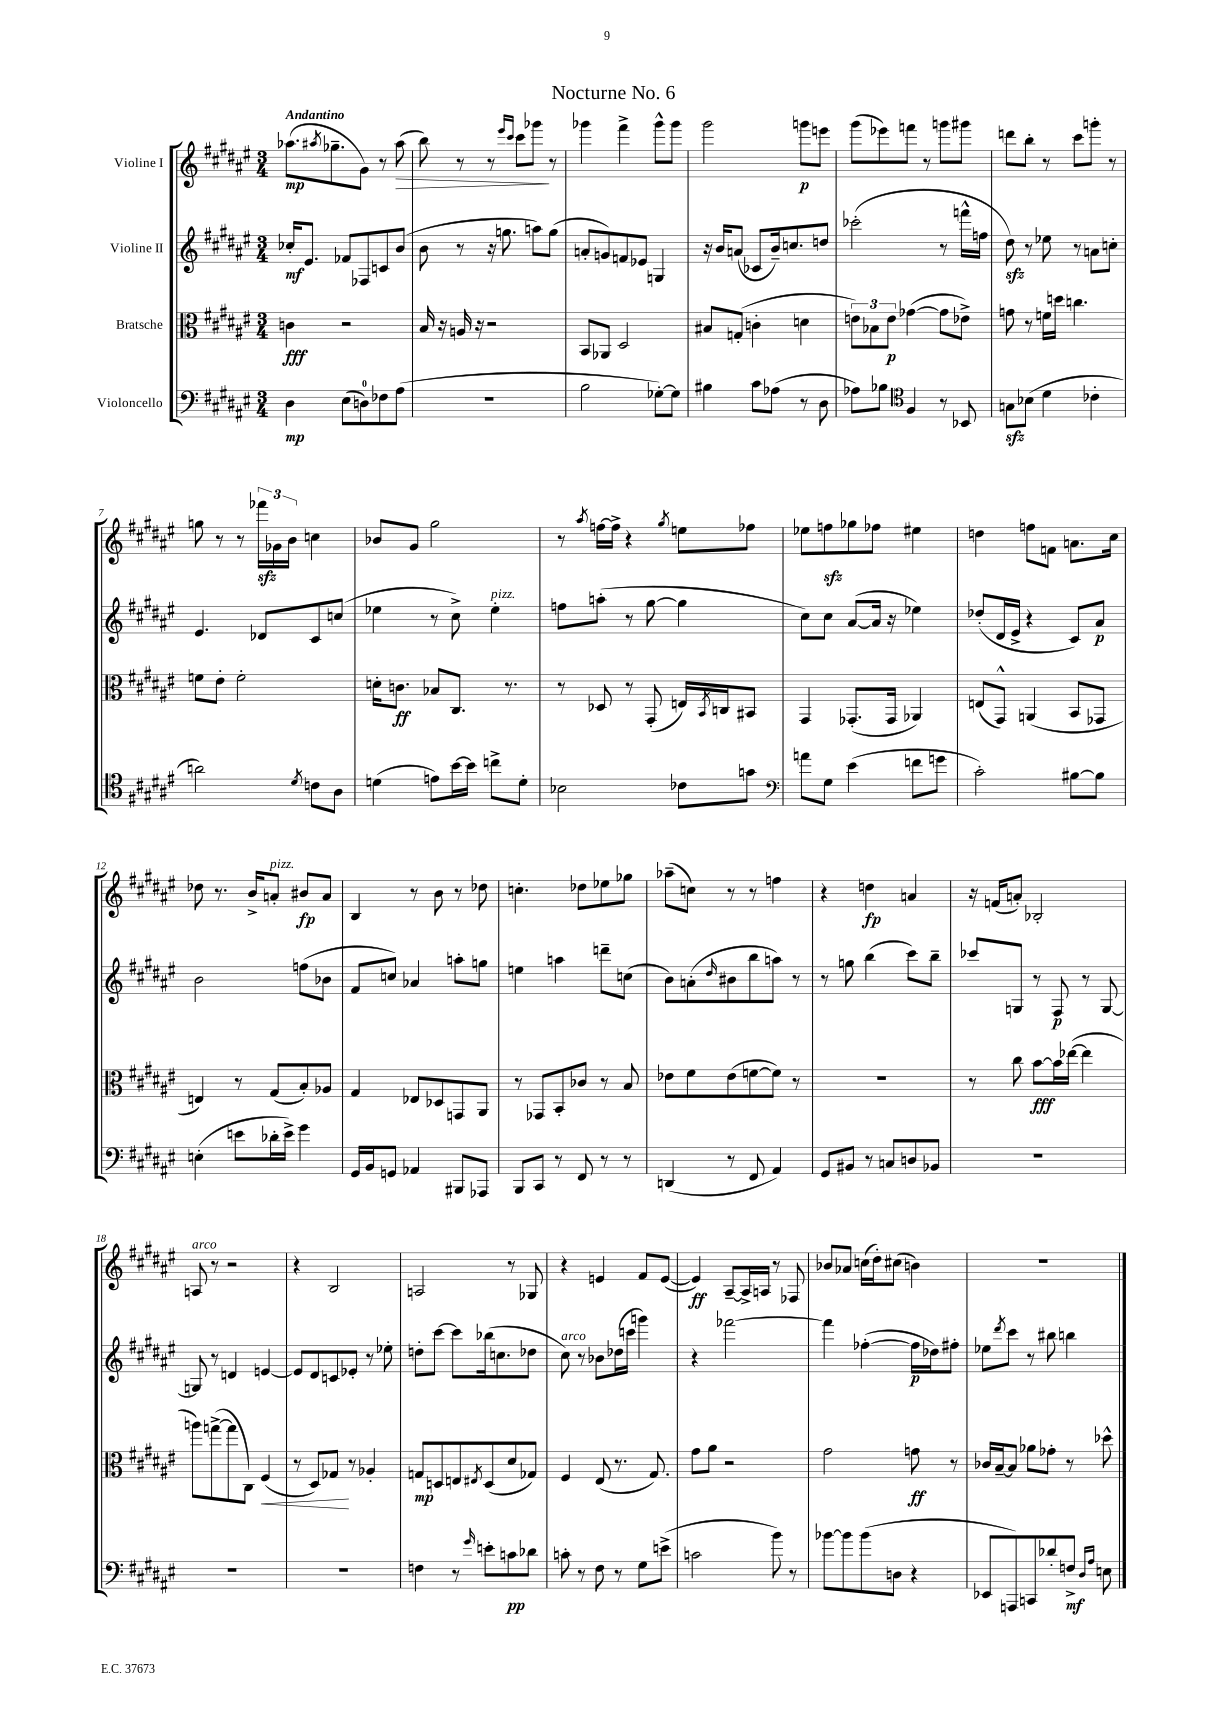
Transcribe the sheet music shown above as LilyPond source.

\header { title = "Nocturne No. 6" }
<<
\new StaffGroup <<
\new Staff = "s0" \with { instrumentName = "Violine I" } {
    \clef treble \key fis \major \numericTimeSignature \time 3/4 \tempo "Andantino"
    aes''8.\mp( \acciaccatura { ais''8 } ges''8.-- gis'8) r8 ais''8\>( |
    b''8) r8 r8 \grace { eis'''16 cis'''16 } cis'''8 ges'''8\! r8 |
    ges'''4 fis'''4-> ges'''8-^ ges'''8 |
    gis'''2 g'''8\p e'''8 |
    gis'''8( ees'''8) f'''8 r8 g'''8 gis'''8 |
    d'''8 b''8-. r8 cis'''8 g'''8-. r8 |
    g''8 r8 r8 \tuplet 3/2 { fes'''16\sfz ges'16 b'16 } c''4 |
    bes'8 gis'8 gis''2 |
    r8 \acciaccatura { ais''8 } f''16~ f''16-> r4 \acciaccatura { gis''8 } e''8 fes''8 |
    ees''8 f''8\sfz ges''8 fes''8 eis''4 |
    d''4 f''8 f'8 a'8. cis''16 |
    des''8 r8. b'16-> a'8-.^\markup { \italic "pizz." } bis'8\fp a'8 |
    b4 r8 b'8 r8 des''8 |
    c''4.-. des''8 ees''8 ges''8 |
    aes''8--( c''8) r8 r8 f''4 |
    r4 d''4\fp a'4 |
    r16 f'16( a'8-.) bes2-. |
    a8^\markup { \italic "arco" } r8 r2 |
    r4 b2 |
    a2 r8 ges8 |
    r4 e'4 fis'8 e'8~( |
    e'4\ff) ais8~-- ais16-> a16 r8 fes8 |
    bes'8 aes'8 c''16( dis''16-.) cis''8( b'4) |
    R2. \bar "|." |
}
\new Staff = "s1" \with { instrumentName = "Violine II" } {
    \clef treble \key fis \major \numericTimeSignature \time 3/4
    ces''16-.\mf eis'8. fes'8 fes8 c'8 b'8( |
    b'8 r8 r16 g''8. a''8) g''8( |
    a'8-. g'8) f'8 ees'8 g4 |
    r16 b'16 a'8( ces'8 b'16--) c''8. d''8 |
    ces'''2-.( r8 f'''16-^ f''16 |
    dis''8\sfz) r8 ees''8 r8 a'8 c''8-. |
    eis'4. des'8 cis'8 c''8( |
    ees''4 r8 cis''8->) ees''4-.^\markup { \italic "pizz." } |
    f''8 a''8-.( r8 gis''8~ gis''4 |
    cis''8) cis''8 ais'8~( ais'16 r16 ees''4) |
    des''8-.( dis'16 eis'16-> r4 cis'8) ais'8\p |
    b'2 f''8( bes'8 |
    fis'8 c''8) aes'4 a''8-. g''8 |
    e''4 a''4 d'''8-- c''8( |
    b'8) a'8-.( \grace { dis''16 } bis'8 b''8 a''8) r8 |
    r8 g''8 b''4( cis'''8) b''8-- |
    ces'''8 g8 r8 fis8\p r8 g8~ |
    g8 r8 d'4 e'4~ |
    e'8 dis'8 c'8 ees'8-. r8 ees''8-. |
    d''8-. cis'''8~ cis'''8 bes''16( c''8. des''8 |
    cis''8^\markup { \italic "arco" }) r8 bes'8 des''16( c'''16 g'''4) |
    r4 fes'''2~ |
    fes'''4 fes''4~-.( fes''16\p des''16) fis''8-. |
    ees''8 \acciaccatura { dis'''8 } cis'''8 r8 bis''8 b''4 \bar "|." |
}
\new Staff = "s2" \with { instrumentName = "Bratsche" } {
    \clef alto \key fis \major \numericTimeSignature \time 3/4
    c'4\fff r2 |
    b16 r16 a16 r16 r2 |
    b,8 aes,8 dis2 |
    bis8 g8-.( c'4-. d'4 |
    \tuplet 3/2 { e'8) bes8 e'8\p } ges'4~( ges'8 ees'8->) |
    g'8 r8 f'16 d''16 c''4. |
    f'8 eis'8-. f'2-. |
    d'16-. c'8.\ff bes8 cis8. r8. |
    r8 des8 r8 gis,8-.( e16) \acciaccatura { b,8 } c16 bis,8 |
    gis,4 ges,8.-.( ges,16 aes,4) |
    e8( gis,8-^) a,4( b,8 ges,8 |
    e4) r8 gis8( b8-.) aes8 |
    gis4 ees8 des8 g,8 ais,8 |
    r8 ges,8 b,8-. ces'8 r8 b8 |
    ees'8 fis'8 ees'8( f'8~ f'8) r8 |
    R2. |
    r8 cis''8 b'8~\fff b'16 ees''16~( ees''4 |
    a''8) g''8~->( g''8 cis8) fis4\<( |
    r8 dis8) ges8\! r8 aes4-. |
    g8\mp d8 e8 \acciaccatura { eis8 } d8( dis'8 ges8) |
    fis4 eis8( r8. gis8.) |
    gis'8 ais'8 r2 |
    gis'2 g'8\ff r8 |
    ces'16 b16~-- b8 aes'8 ges'8-. r8 des''8-^ \bar "|." |
}
\new Staff = "s3" \with { instrumentName = "Violoncello" } {
    \clef bass \key fis \major \numericTimeSignature \time 3/4
    dis4\mp eis8( d8-0) fes8 ais8( |
    R2. |
    b2 ges8~-.) ges8 |
    bis4 cis'8 aes8( r8 dis8 |
    aes8) bes8 \clef tenor fis4 r8 bes,8 |
    g8\sfz bes8( dis'4 ces'4-. |
    a'2) \acciaccatura { dis'8 } c'8 ais8 |
    d'4( e'8) b'16~ b'16 c''8-> d'8-. |
    bes2 ces'8 g'8 |
    \clef bass a'8 gis8 eis'4( f'8 g'8 |
    cis'2-.) bis8~ bis8 |
    e4-.( e'8 des'16-. e'16->) gis'4 |
    gis,16 b,16 g,8 aes,4 bis,,8 aes,,8 |
    b,,8 cis,8 r8 fis,8 r8 r8 |
    d,4( r8 fis,8 ais,4) |
    gis,8 bis,8 r8 c8 d8 bes,8 |
    R2. |
    R2. |
    R2. |
    f4 r8 \grace { gis'16 } e'8-. c'8\pp des'8 |
    c'8-. r8 fis8 r8 gis8 e'8->( |
    c'2 b'8) r8 |
    bes'8~ bes'8 bes'8( d8 r4 |
    ees,8 a,,8) c,8 des'8-. f8->\mf \grace { dis16 ais16 } e8 \bar "|." |
}
>>
>>
